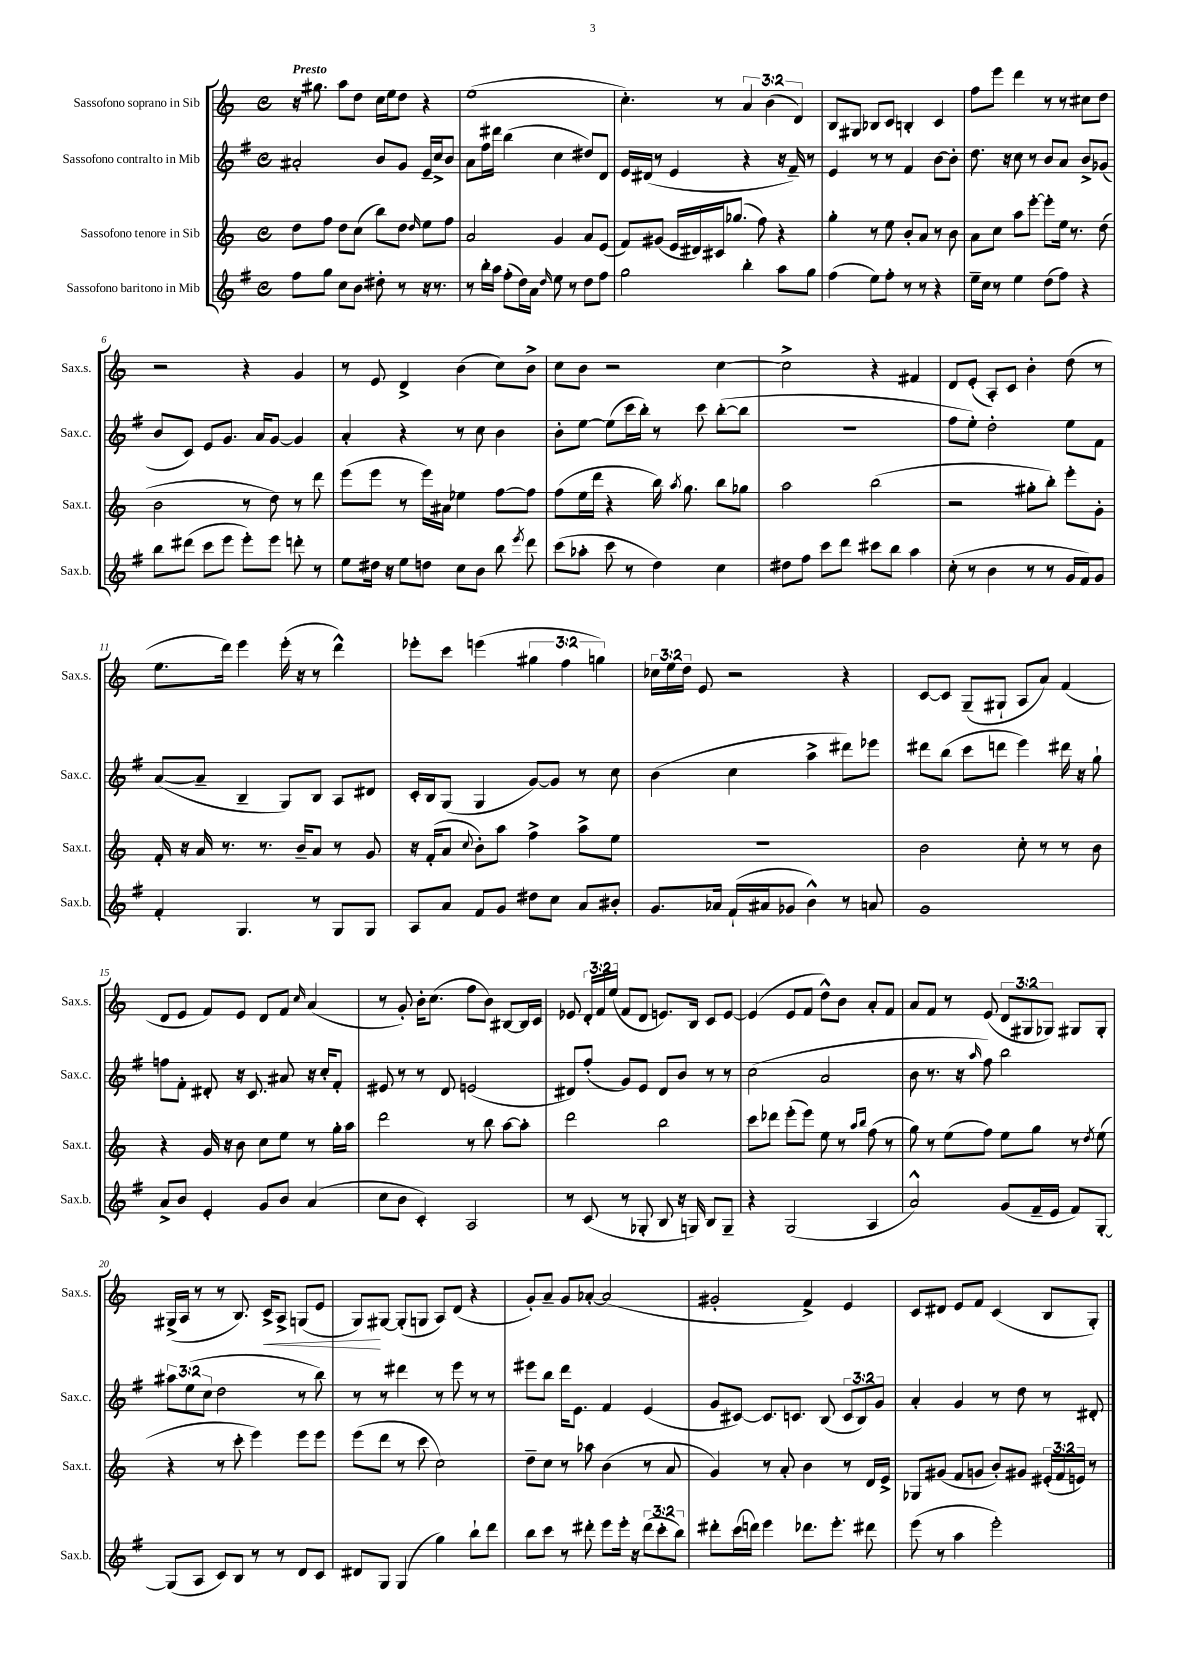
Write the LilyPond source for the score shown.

<<
\new StaffGroup <<
\new Staff = "s0" \with { instrumentName = "Sassofono soprano in Sib" shortInstrumentName = "Sax.s." } {
    \clef treble \key c \major \defaultTimeSignature \time 4/4 \override Staff.TupletNumber.text = #tuplet-number::calc-fraction-text \tempo "Presto"
    \autoBeamOff r16 gis''8. a''8[ d''8] c''16[ e''16 d''8] r4 |
    e''1( |
    c''4.-.) r8 \tuplet 3/2 { a'4 b'4( d'4) } |
    b8[ gis8] bes8[ c'8] b4-. c'4 |
    f''8[ e'''8] d'''4 r8 r8 cis''8[ d''8] |
    r2 r4 g'4 |
    r8 e'8 d'4-> b'4( c''8[) b'8]-> |
    c''8[ b'8] r2 c''4~ |
    c''2-> r4 fis'4 |
    d'8[ e'8]-.( a8[-.) c'8] b'4-. d''8( r8 |
    e''8.[ d'''16]) e'''4 e'''16-.( r16 r8 d'''4-^) |
    ees'''8[-. c'''8] e'''4( \tuplet 3/2 { gis''4 f''4 g''4) } |
    \tuplet 3/2 { ces''16[ e''16 d''16] } e'8 r2 r4 |
    c'8[~ c'8] g8[--( gis8]-! a8[ a'8]) f'4( |
    d'8[ e'8] f'8[) e'8] d'8[ f'8] \grace { c''16 } a'4( |
    r8 g'8-.) b'16[-. c''8.]( f''8[ b'8]) bis8[~ bis16 c'16] |
    ees'8 \tuplet 3/2 { d'16[-. f'16 e''16]( } f'8[ d'8] e'8.[) b16] c'8[ e'8]~ |
    e'4( e'8[ f'8] d''8[-^) b'8] a'8[-. f'8] |
    a'8[ f'8] r8 e'8( \tuplet 3/2 { d'8[ gis8 ges8]) } gis8[ gis8]-. |
    gis16[->( a16] r8 r8 b8.) c'16[->\< a8]-> g8[( e'8] |
    g8[\!) gis8]~ gis8[-.( g8] a8[) d'8]( r4 |
    g'8[-.) a'8]-- g'8[ aes'8]~-. aes'2( |
    gis'2-. f'4->) e'4 |
    c'8[ dis'8] e'8[ f'8] c'4( b8[ g8]-.) \bar "|." |
}
\new Staff = "s1" \with { instrumentName = "Sassofono contralto in Mib" shortInstrumentName = "Sax.c." } {
    \clef treble \key g \major \defaultTimeSignature \time 4/4 \override Staff.TupletNumber.text = #tuplet-number::calc-fraction-text
    \autoBeamOff ais'2-. b'8[ g'8] e'16[-- c''16-> b'8] |
    a'8[ fis''16 dis'''16] b''4( c''4 dis''8[) d'8] |
    e'16[ dis'16]( r8 e'4 r4 r16 fis'16--) r8 |
    e'4 r8 r8 fis'4 b'8[~ b'8]-. |
    d''8. r16 c''8 r8 b'8[ a'8] b'8[-> ges'8]( |
    b'8[ c'8]) e'8[ g'8.] a'16[ g'8]~ g'4 |
    a'4-. r4 r8 c''8 b'4 |
    b'8[-. e''8]~ e''8[( c'''16 b''16]-.) r8 c'''8 b''8[~-.( b''8] |
    r1 |
    fis''8[ e''8]-.) d''2-. e''8[ fis'8] |
    a'8[~( a'8]-- b4-- g8[) b8] a8[ dis'8] |
    c'16[-. b16 g8]( g4 g'8[~) g'8] r8 c''8 |
    b'4( c''4 a''4-> dis'''8[) ees'''8] |
    dis'''8[ b''8]( c'''8[ d'''8] e'''4) dis'''16 r16 g''8-! |
    f''8[ fis'8]-. dis'8-. r16 c'8. ais'8 r16 c''16[-. fis'8]-. |
    eis'8 r8 r8 d'8 e'2( |
    dis'8[) fis''8]-.( g'8[) e'8] dis'8[ b'8] r8 r8 |
    c''2( a'2 |
    b'8 r8. r16 \grace { a''16 } fis''8) b''2 |
    \tuplet 3/2 { ais''8[ e''8( c''8] } d''2 r8 b''8) |
    r8 r8 dis'''4 r8 e'''8 r8 r8 |
    eis'''8[ b''8] d'''16[ e'8.] fis'4 e'4( |
    g'8[ cis'8]~) cis'8.[ c'8.] b8( \tuplet 3/2 { c'8[ b8) g'8] } |
    a'4-. g'4 r8 d''8 r8 dis'8-. \bar "|." |
}
\new Staff = "s2" \with { instrumentName = "Sassofono tenore in Sib" shortInstrumentName = "Sax.t." } {
    \clef treble \key c \major \defaultTimeSignature \time 4/4 \override Staff.TupletNumber.text = #tuplet-number::calc-fraction-text
    \autoBeamOff d''8[ f''8] d''8[ c''8]( b''8[) d''8] \grace { d''16 } e''8[ f''8] |
    a'2 g'4 a'8[ e'8]( |
    f'8[) gis'8]( e'16[ dis'16) cis'16 ges''8.]( f''8) r4 |
    g''4-. r8 e''8 b'8[-. a'8] r8 b'8 |
    a'8[ c''8] a''8[ e'''8]~-. e'''8[-. e''16] r8. d''8( |
    b'2 r8 d''8) r8 d'''8 |
    e'''8[( e'''8] r8 e'''16[) ais'16] ees''4 f''8[~ f''8] |
    f''8[( e''16 d'''16] r4 b''16) \acciaccatura { a''8 } g''8. b''8[ ges''8] |
    a''2 b''2( |
    r2 gis''8[-. b''8]-.) e'''8[-. g'8]-. |
    f'16-. r16 a'16 r8. r8. b'16[-- a'8] r8 g'8 |
    r16 f'16[-.( a'8] \appoggiatura { c''8 } b'8[-.) a''8] f''4-> a''8[-> e''8] |
    R1 |
    b'2 c''8-. r8 r8 b'8 |
    r4 g'16 r16 b'8 c''8[ e''8] r8 g''16[-. a''16] |
    d'''2 r8 b''8 a''8[~ a''8]-. |
    d'''2 b''2 |
    c'''8[ des'''8] e'''8[-.( e'''8]) e''8 r8 \grace { a''16[ b''16] } f''8( r8 |
    g''8) r8 e''8[( f''8]) e''8[ g''8] r8 \acciaccatura { d''8 } e''8( |
    r4 r8 c'''8-. e'''4) e'''8[ e'''8] |
    e'''8[( d'''8] r8 c'''8 c''2) |
    d''8[-- c''8] r8 aes''8 b'4( r8 a'8 |
    g'4) r8 a'8-. b'4 r8 d'16[ e'16]-> |
    ges8[ gis'8]( f'8[ g'8] b'8[-.) gis'8] \tuplet 3/2 { eis'16[-.( f'16 e'16]) } r8 \bar "|." |
}
\new Staff = "s3" \with { instrumentName = "Sassofono baritono in Mib" shortInstrumentName = "Sax.b." } {
    \clef treble \key g \major \defaultTimeSignature \time 4/4 \override Staff.TupletNumber.text = #tuplet-number::calc-fraction-text
    \autoBeamOff fis''8[ g''8] c''8[ b'8] dis''8-. r8 r16 r8. |
    r8 b''16[-. a''16] fis''8[-.( d''16) a'16] \grace { d''16 } e''8 r8 d''8[ fis''8] |
    g''2 b''4-. a''8[ g''8] |
    fis''4( e''8[) fis''8]-. r8 r8 r4 |
    e''16[-- c''16] r8 e''4 d''8[( fis''8]) r4 |
    b''8[ dis'''8]( c'''8[ e'''8] e'''8[-.) e'''8] d'''8-. r8 |
    e''8[ dis''16] r16 e''8[ d''8] c''8[ b'8] b''8 \acciaccatura { e'''8 } d'''8 |
    c'''8[( aes''8]-. c'''8 r8 d''4) c''4 |
    dis''8[ fis''8] c'''8[ d'''8] cis'''8[ b''8] a''4 |
    c''8-.( r8 b'4 r8 r8 g'16[ fis'16) g'8] |
    fis'4-. g4. r8 g8[ g8] |
    a8[ a'8] fis'8[ g'8] dis''8[ c''8] a'8[ bis'8]-. |
    g'8.[ aes'16] fis'16[-!( ais'16 ges'8] b'4-^) r8 a'8 |
    g'1 |
    a'8[-> b'8] e'4-. g'8[ b'8] a'4( |
    c''8[ b'8] c'4-.) a2 |
    r8 c'8( r8 ges8-. b8 r16 g16) b8[ g8]-- |
    r4 g2( a4 |
    a'2-^) g'8[( fis'16-- e'16] fis'8[) g8]~-. |
    g8[( a8] c'8[) b8] r8 r8 d'8[ c'8] |
    dis'8[ g8] g4( g''4) b''8[-! d'''8] |
    b''8[ c'''8] r8 dis'''8-. e'''8[ e'''16]-. r16 \tuplet 3/2 { dis'''8[( c'''8-. b''8]) } |
    dis'''8[-. c'''16( d'''16]) e'''4 des'''8.[ e'''8.]-. dis'''8 |
    e'''8( r8 a''4 e'''2-.) \bar "|." |
}
>>
>>
